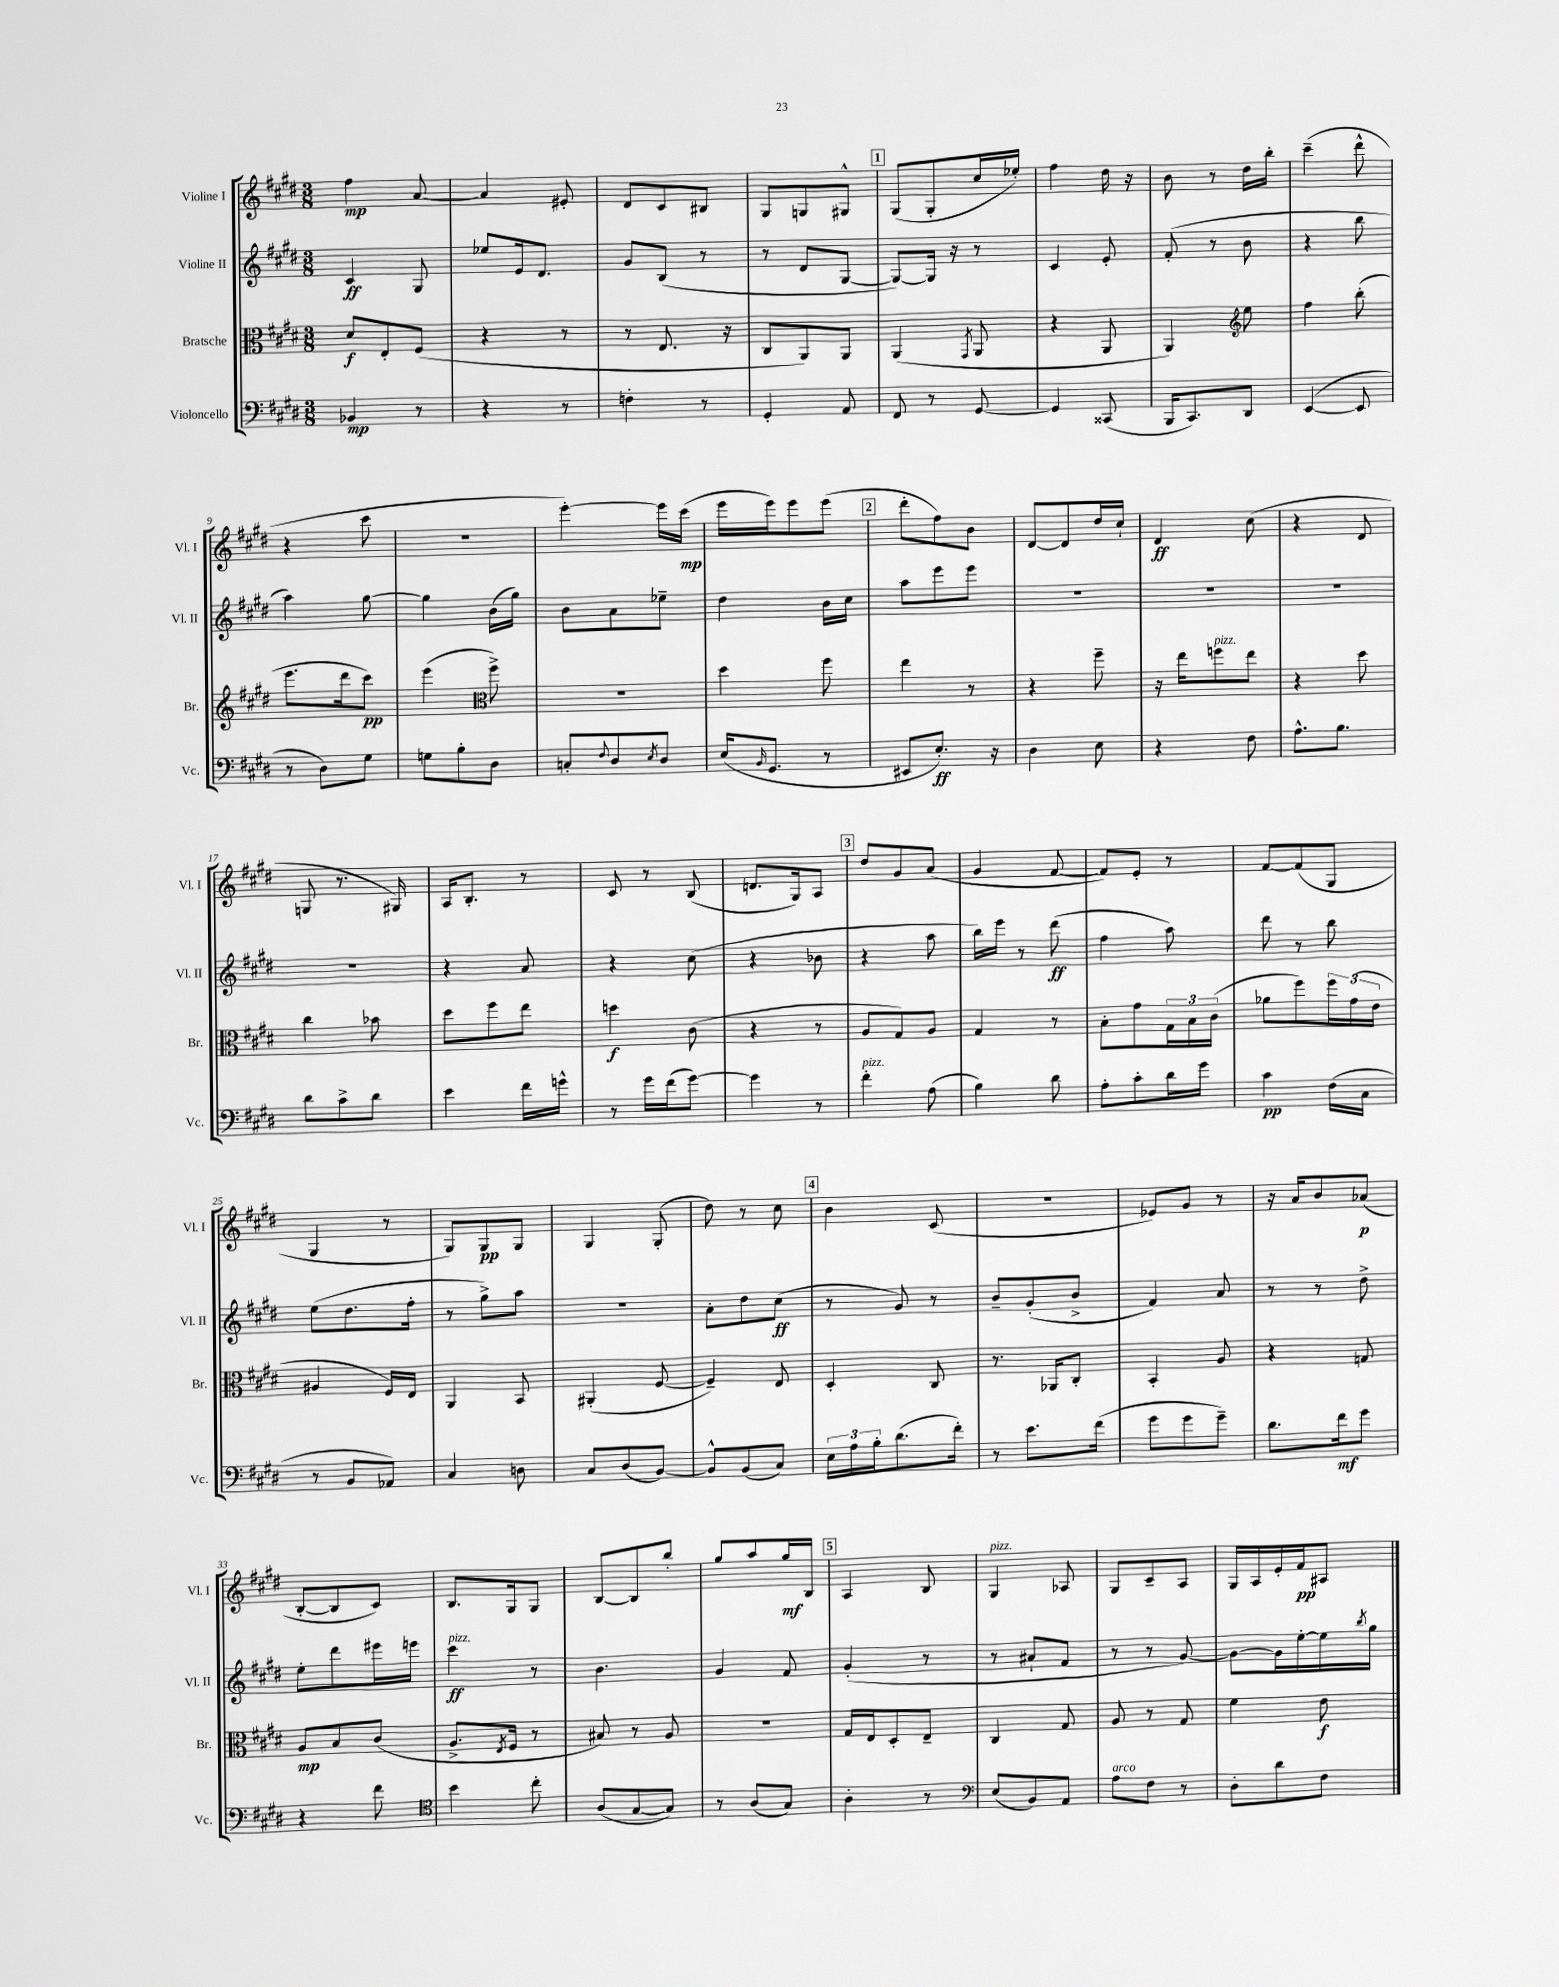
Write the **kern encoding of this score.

**kern	**dynam	**kern	**dynam	**kern	**dynam	**kern	**dynam
*part4	*part4	*part3	*part3	*part2	*part2	*part1	*part1
*staff4	*staff4	*staff3	*staff3	*staff2	*staff2	*staff1	*staff1
*I"Violoncello	*	*I"Bratsche	*	*I"Violine II	*	*I"Violine I	*
*I'Vc.	*	*I'Br.	*	*I'Vl. II	*	*I'Vl. I	*
*clefF4	*	*clefC3	*	*clefG2	*	*clefG2	*
*k[f#c#g#d#]	*	*k[f#c#g#d#]	*	*k[f#c#g#d#]	*	*k[f#c#g#d#]	*
*M3/8	*	*M3/8	*	*M3/8	*	*M3/8	*
=1	=1	=1	=1	=1	=1	=1	=1
4BB-X/	mp	8d#/L	f	4c#/	ff	4ff#\	mp
.	.	8E'/	.	.	.	.	.
8r	.	(8F#/J	.	8G#/	.	[8a/	.
=2	=2	=2	=2	=2	=2	=2	=2
4r	.	4r	.	8ee-X/L	.	4a/]	.
.	.	.	.	16e/k	.	.	.
.	.	.	.	8.d#/J	.	.	.
8r	.	8r	.	.	.	8e#X'/	.
=3	=3	=3	=3	=3	=3	=3	=3
4Fn'\	.	8r	.	8g#/L	.	8d#/L	.
.	.	8.E/	.	(8B/J	.	8c#/	.
8r	.	.	.	8r	.	8B#X/J	.
.	.	16r	.	.	.	.	.
=4	=4	=4	=4	=4	=4	=4	=4
4GG#'/	.	8C#/L	.	8r	.	8G#/L	.
.	.	8AA/)	.	8d#/L	.	8Gn/	.
8AA/	.	8AA/J	.	[8G#/J	.	8G#X^^/J	.
!!LO:REH:place=s1:t=1
=5	=5	=5	=5	=5	=5	=5	=5
8FF#/	.	(4AA/	.	8G#/L_)	.	(8G#/L	.
8r	.	.	.	16G#/Jk]	.	8G#'/	.
.	.	.	.	16r	.	.	.
.	.	8qGG#/	.	.	.	.	.
[8GG#/	.	8AA/	.	8r	.	16cc#/L	.
.	.	.	.	.	.	16ee-X'/JJ)	.
=6	=6	=6	=6	=6	=6	=6	=6
4GG#/]	.	4r	.	4c#/	.	4ff#\	.
(8CC##X/	.	8AA/	.	8e'/	.	16dd#\	.
.	.	.	.	.	.	16r	.
=7	=7	=7	=7	=7	=7	=7	=7
16BBB/KL	.	4AA/)	.	(8f#'/	.	8b\	.
8.CC#/)	.	.	.	.	.	.	.
.	.	.	.	8r	.	8r	.
*	*	*clefG2	*	*	*	*	*
8DD#/J	.	8ee\	.	8b\	.	16dd#\LL	.
.	.	.	.	.	.	16bb'\JJ	.
=8	=8	=8	=8	=8	=8	=8	=8
([4EE/	.	4ff#\	.	4r	.	(4ccc#~\	.
8EE/]	.	(8bb'\	.	8bb\	.	8ddd#^^\	.
!!LO:LB:g=z
=9	=9	=9	=9	=9	=9	=9	=9
8r	.	8.eee\L	.	4aa\)	.	4r	.
8D#\L)	.	.	.	.	.	.	.
.	.	16ddd#\k	.	.	.	.	.
8G#\J	.	8ccc#\J)	pp	[8gg#\	.	8ccc#\	.
=10	=10	=10	=10	=10	=10	=10	=10
8Gn\L	.	(4eee\	.	4gg#\]	.	4.r	.
8B'\	.	.	.	.	.	.	.
*	*	*clefC3	*	*	*	*	*
8D#\J	.	8ff#^\)	.	(16b\LL	.	.	.
.	.	.	.	16gg#\JJ)	.	.	.
=11	=11	=11	=11	=11	=11	=11	=11
8Cn'/L	.	4.r	.	8b\L	.	[4eee'\)	.
8qqF#/	.	.	.	.	.	.	.
8D#/	.	.	.	8a\	.	.	.
8qE/	.	.	.	.	.	.	.
8D#/J	.	.	.	8ee-X~\J	.	16eee\LL]	.
.	.	.	.	.	.	(16ccc#\JJ	mp
=12	=12	=12	=12	=12	=12	=12	=12
(16E/KL	.	4dd#\	.	4dd#\	.	16eee\LL	.
16qqBB/	.	.	.	.	.	.	.
8.GG#/J	.	.	.	.	.	16eee\J)	.
.	.	.	.	.	.	8eee\	.
8r	.	8ff#\	.	16b\LL	.	(8eee\J	.
.	.	.	.	16cc#\JJ	.	.	.
!!LO:REH:place=s1:t=2
=13	=13	=13	=13	=13	=13	=13	=13
8EE#X/L	.	4ee\	.	8aa\L	.	8ddd#'\L	.
8.E'/J)	ff	.	.	8eee\	.	8ff#\)	.
.	.	8r	.	8eee\J	.	8b\J	.
16r	.	.	.	.	.	.	.
=14	=14	=14	=14	=14	=14	=14	=14
4D#\	.	4r	.	4.r	.	[8d#/L	.
.	.	.	.	.	.	8d#/]	.
8E\	.	8ff#~\	.	.	.	16dd#/L	.
.	.	.	.	.	.	16cc#`/JJ	.
=15	=15	=15	=15	=15	=15	=15	=15
4r	.	16r	.	4.r	.	4d#/	ff
.	.	16ee\KL	.	.	.	.	.
!	!	!LO:TX:a:i:t=pizz.	!	!	!	!	!
.	.	8ffn\	.	.	.	.	.
8F#\	.	8ee\J	.	.	.	(8cc#\	.
=16	=16	=16	=16	=16	=16	=16	=16
8.A^^\L	.	4r	.	4.r	.	4r	.
8.B\J	.	.	.	.	.	.	.
.	.	8dd#\	.	.	.	8d#/	.
!!LO:LB:g=z
=17	=17	=17	=17	=17	=17	=17	=17
8d#\L	.	4cc#\	.	4.r	.	8Gn/	.
8c#^\	.	.	.	.	.	8.r	.
8d#\J	.	8b-X\	.	.	.	.	.
.	.	.	.	.	.	16G#X/)	.
=18	=18	=18	=18	=18	=18	=18	=18
4e\	.	8dd#\L	.	4r	.	16A/KL	.
.	.	.	.	.	.	8.B'/J	.
.	.	8ff#\	.	.	.	.	.
16f#\LL	.	8ee\J	.	8a/	.	8r	.
16gn^^\JJ	.	.	.	.	.	.	.
=19	=19	=19	=19	=19	=19	=19	=19
8r	.	4ddn\	f	4r	.	8c#/	.
16g#\LL	.	.	.	.	.	8r	.
(16f#\J	.	.	.	.	.	.	.
[8g#\J)	.	(8c#\	.	(8cc#\	.	(8B/	.
=20	=20	=20	=20	=20	=20	=20	=20
4g#\]	.	4r	.	4r	.	8.dn/L	.
.	.	.	.	.	.	16G#/k)	.
8r	.	8r	.	8b-X\	.	8A/J	.
!!LO:REH:place=s1:t=3
=21	=21	=21	=21	=21	=21	=21	=21
!LO:TX:a:i:t=pizz.	!	!	!	!	!	!	!
4f#'\	.	8A/L	.	4r	.	8dd#/L	.
.	.	8G#/)	.	.	.	8g#/	.
(8A\	.	8A/J	.	8aa\	.	(8a/J	.
=22	=22	=22	=22	=22	=22	=22	=22
4B\)	.	4G#/	.	16bb\LL)	.	4g#/	.
.	.	.	.	16eee\JJ	.	.	.
.	.	.	.	8r	.	.	.
8d#\	.	8r	.	(8ddd#\	ff	[8f#/	.
=23	=23	=23	=23	=23	=23	=23	=23
8A'\L	.	8B'\L	.	4ff#\	.	8f#/L])	.
8c#'\	.	8g#\	.	.	.	8e'/J	.
16d#\L	.	24G#\L	.	8aa\)	.	8r	.
.	.	24B\	.	.	.	.	.
16g#\JJ	.	.	.	.	.	.	.
.	.	(24c#\JJ	.	.	.	.	.
=24	=24	=24	=24	=24	=24	=24	=24
4c#\	pp	8a-X\L	.	8ddd#\	.	[8f#/L	.
.	.	8ff#\)	.	8r	.	(8f#/]	.
(16F#\LL	.	24ff#\L	.	8bb\	.	8G#/J	.
.	.	(24g#\	.	.	.	.	.
16C#\JJ	.	.	.	.	.	.	.
.	.	24e\JJ	.	.	.	.	.
!!LO:LB:g=z
=25	=25	=25	=25	=25	=25	=25	=25
8r	.	4A#X/	.	(8ee\L	.	4G#/	.
8BB/L	.	.	.	8.dd#\	.	.	.
8AA-X/J)	.	16F#/LL)	.	.	.	8r	.
.	.	16E/JJ	.	16ff#'\Jk	.	.	.
=26	=26	=26	=26	=26	=26	=26	=26
4C#/	.	4AA/	.	8r	.	8G#/L)	.
.	.	.	.	8gg#^\L)	.	8G#/	pp
8Dn\	.	8BB/	.	8aa\J	.	8G#/J	.
=27	=27	=27	=27	=27	=27	=27	=27
8C#/L	.	(4AA#X'/	.	4.r	.	4G#/	.
(8D#/	.	.	.	.	.	.	.
[8BB/J)	.	[8F#/	.	.	.	(8G#'/	.
=28	=28	=28	=28	=28	=28	=28	=28
8BB^^/L]	.	4F#~/])	.	8a'\L	.	8dd#\)	.
(8BB/	.	.	.	8dd#\	.	8r	.
8C#/J)	.	8E/	.	(8cc#\J	ff	8cc#\	.
!!LO:REH:place=s1:t=4
=29	=29	=29	=29	=29	=29	=29	=29
24E\LL	.	4D#'/	.	8r	.	4b\	.
24A\	.	.	.	.	.	.	.
24B'\J	.	.	.	.	.	.	.
(8.d#\	.	.	.	8g#/)	.	.	.
.	.	8C#/	.	8r	.	(8c#/	.
16f#'\Jk)	.	.	.	.	.	.	.
=30	=30	=30	=30	=30	=30	=30	=30
8r	.	8.r	.	8b~/L	.	4.r	.
8.e\L	.	.	.	(8g#'/	.	.	.
.	.	16AA-X/KL	.	.	.	.	.
.	.	8C#'/J	.	8b^/J	.	.	.
(16f#\Jk	.	.	.	.	.	.	.
=31	=31	=31	=31	=31	=31	=31	=31
8g#\L	.	4BB'/	.	4f#/)	.	8e-X/L)	.
8g#\	.	.	.	.	.	8g#/J	.
8g#~\J)	.	8A/	.	8a/	.	8r	.
=32	=32	=32	=32	=32	=32	=32	=32
8.d#\L	.	4r	.	8r	.	16r	.
.	.	.	.	.	.	16a/KL	.
.	.	.	.	8r	.	8b/	.
16f#\k	mf	.	.	.	.	.	.
8g#\J	.	8Gn/	.	8dd#^\	.	(8a-X/J	p
!!LO:LB:g=z
=33	=33	=33	=33	=33	=33	=33	=33
4r	.	8A/L	mp	8ee'\L	.	[8B'/L	.
.	.	8B/	.	8ddd#\	.	8B/]	.
8f#\	.	(8c#/J	.	16eee#X\L	.	8c#/J)	.
.	.	.	.	16eeen\JJ	.	.	.
=34	=34	=34	=34	=34	=34	=34	=34
*clefC4	*	*	*	*	*	*	*
!	!	!	!	!LO:TX:a:i:t=pizz.	!	!	!
4b\	.	8.A^/L	.	4ccc#\	ff	8.B/L	.
.	.	8qE/	.	.	.	.	.
.	.	16F#/Jk	.	.	.	16G#/k	.
8cc#'\	.	8r	.	8r	.	8G#/J	.
=35	=35	=35	=35	=35	=35	=35	=35
(8A/L	.	8B#X/)	.	4.b\	.	[8B/L	.
[8G#/	.	8r	.	.	.	8B/]	.
8G#/J])	.	8A/	.	.	.	8bb'/J	.
=36	=36	=36	=36	=36	=36	=36	=36
8r	.	4.r	.	4g#/	.	8gg#/L	.
(8A/L	.	.	.	.	.	8aa/	.
8G#/J)	.	.	.	8f#/	.	16gg#/L	mf
.	.	.	.	.	.	16B/JJ	.
!!LO:REH:place=s1:t=5
=37	=37	=37	=37	=37	=37	=37	=37
4A'\	.	16G#/LL	.	(4g#'/	.	4A/	.
.	.	16E/J	.	.	.	.	.
.	.	8D#'/	.	.	.	.	.
8r	.	8E~/J	.	8r	.	8B/	.
=38	=38	=38	=38	=38	=38	=38	=38
*clefF4	*	*	*	*	*	*	*
!	!	!	!	!	!	!LO:TX:a:i:t=pizz.	!
(8E/L	.	4C#/	.	8r	.	4G#/	.
8BB/)	.	.	.	8a#X`/L	.	.	.
8AA/J	.	8G#/	.	8f#/J	.	8A-X/	.
=39	=39	=39	=39	=39	=39	=39	=39
!LO:TX:a:i:t=arco	!	!	!	!	!	!	!
8A\L	.	8A/	.	8r	.	8G#/L	.
8F#\J	.	8r	.	8r	.	8c#~/	.
8r	.	8G#/	.	[8g#/)	.	8A/J	.
=40	=40	=40	=40	=40	=40	=40	=40
8D#'\L	.	4f#\	.	8g#\L_	.	16G#/LL	.
.	.	.	.	.	.	16A/	.
8d#\	.	.	.	16g#\L]	.	16e'/	.
.	.	.	.	[16ee'\	.	16f#/J	pp
8F#\J	.	8e\	f	16ee\]	.	8A#X/J	.
.	.	.	.	8qbb/	.	.	.
.	.	.	.	16gg#\JJ	.	.	.
==	==	==	==	==	==	==	==
*-	*-	*-	*-	*-	*-	*-	*-
